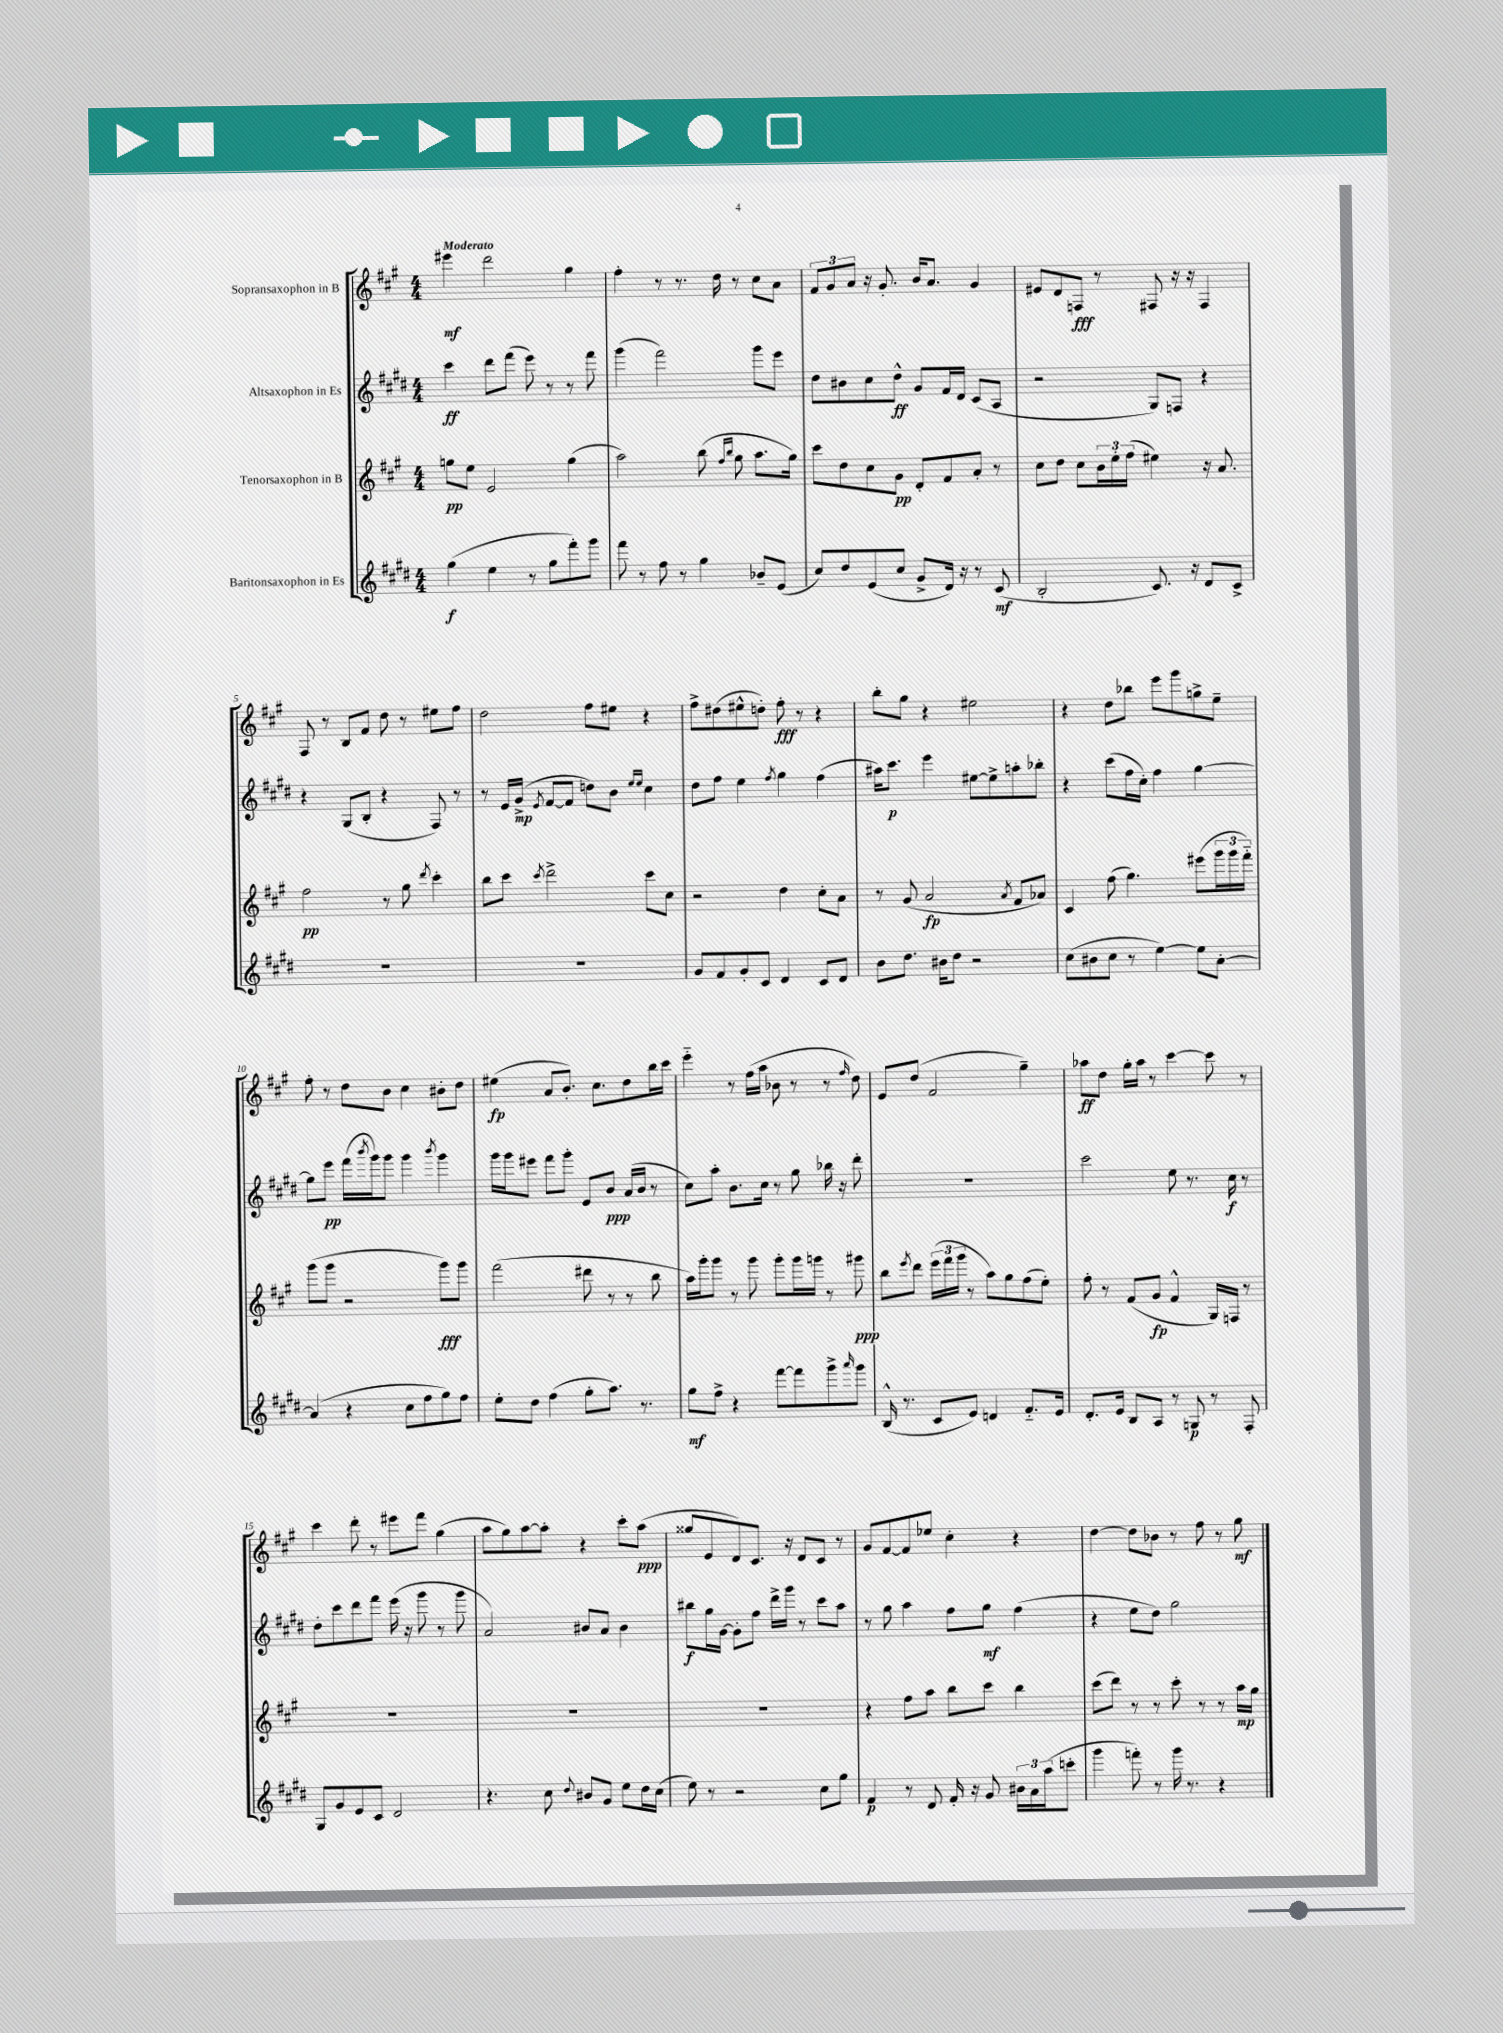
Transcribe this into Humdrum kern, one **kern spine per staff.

**kern	**dynam	**kern	**dynam	**kern	**dynam	**kern	**dynam
*part4	*part4	*part3	*part3	*part2	*part2	*part1	*part1
*staff4	*staff4	*staff3	*staff3	*staff2	*staff2	*staff1	*staff1
*I"Baritonsaxophon in Es	*	*I"Tenorsaxophon in B	*	*I"Altsaxophon in Es	*	*I"Sopransaxophon in B	*
*clefG2	*	*clefG2	*	*clefG2	*	*clefG2	*
*k[f#c#g#d#]	*	*k[f#c#g#]	*	*k[f#c#g#d#]	*	*k[f#c#g#]	*
*M4/4	*	*M4/4	*	*M4/4	*	*M4/4	*
=1	=1	=1	=1	=1	=1	=1	=1
!	!	!	!	!	!	!LO:TX:a:B:t=Moderato	!
(4gg#\	f	8ggn\L	pp	4ccc#\	ff	4eee#X\	mf
.	.	8ee\J	.	.	.	.	.
4ee\	.	2e/	.	8ddd#\L	.	2ddd\	.
.	.	.	.	(8fff#\J	.	.	.
8r	.	.	.	8eee\)	.	.	.
8gg#\L	.	.	.	8r	.	.	.
8fff#'\)	.	(4gg\	.	8r	.	4gg#\	.
8ggg#\J	.	.	.	8fff#\	.	.	.
=2	=2	=2	=2	=2	=2	=2	=2
8fff#\	.	2aa\)	.	(4ggg#\	.	4ff#'\	.
8r	.	.	.	.	.	.	.
8ff#\	.	.	.	2fff#\)	.	8r	.
8r	.	.	.	.	.	8.r	.
4gg#\	.	(8bb\	.	.	.	.	.
.	.	.	.	.	.	16dd\	.
.	.	16qqff#/LL	.	.	.	.	.
.	.	16qqbb/JJ	.	.	.	.	.
.	.	8gg#\	.	.	.	8r	.
8b-X~/L	.	8.aa\L	.	8ggg#\L	.	8cc#\L	.
(8e/J	.	.	.	8eee\J	.	8a\J	.
.	.	16gg#\Jk)	.	.	.	.	.
=3	=3	=3	=3	=3	=3	=3	=3
8cc#/L)	.	8ccc#\L	.	8dd#\L	.	12f#/L	.
.	.	.	.	.	.	12g#/	.
8dd#/	.	8dd\	.	8b#X\	.	.	.
.	.	.	.	.	.	12a/J	.
(8e/	.	8cc#\	.	8cc#\	.	16r	.
.	.	.	.	.	.	8.g#'/	.
8cc#/J	.	8g#\J	pp	8dd#^^\J	ff	.	.
8g#^/L	.	8d'/L	.	8g#/L	.	16b/KL	.
.	.	.	.	.	.	8.a/J	.
16d#/Jk)	.	8f#/	.	16f#/L	.	.	.
16r	.	.	.	16d#/JJ	.	.	.
8r	.	8a'/J	.	(8c#/L	.	4g#/	.
(8c#/	mf	8r	.	8A/J	.	.	.
=4	=4	=4	=4	=4	=4	=4	=4
2B'/	.	8cc#\L	.	2r	.	8e#X/L	.
.	.	8dd\J	.	.	.	8d/	.
.	.	8cc#\L	.	.	.	8Fn/J	fff
.	.	24b\L	.	.	.	8r	.
.	.	24ee'\	.	.	.	.	.
.	.	(24ff#\JJ	.	.	.	.	.
8.c#/)	.	4ee#X\)	.	8G#/L)	.	8F#X/	.
.	.	.	.	8Fn/J	.	16r	.
16r	.	.	.	.	.	16r	.
8d#/L	.	16r	.	4r	.	4F#/	.
.	.	8.a/	.	.	.	.	.
8c#^/J	.	.	.	.	.	.	.
!!LO:LB:g=z
=5	=5	=5	=5	=5	=5	=5	=5
1r	.	2ff#\	pp	4r	.	8F#/	.
.	.	.	.	.	.	8r	.
.	.	.	.	(8G#/L	.	8B/L	.
.	.	.	.	8B'/J	.	8f#/J	.
.	.	8r	.	4r	.	8dd\	.
.	.	8gg#\	.	.	.	8r	.
.	.	8qddd/	.	.	.	.	.
.	.	4ccc#'\	.	8F#/)	.	8ee#X\L	.
.	.	.	.	8r	.	8ff#\J	.
=6	=6	=6	=6	=6	=6	=6	=6
1r	.	8bb\L	.	8r	.	2dd\	.
.	.	8ccc#\J	.	16e/LL	.	.	.
.	.	.	.	(16g#^/JJ	mp	.	.
.	.	8qccc#/	.	8qe/	.	.	.
.	.	2ddd^\	.	[8f#/L	.	.	.
.	.	.	.	8f#/J]	.	.	.
.	.	.	.	8ddn\L)	.	8ff#\L	.
.	.	.	.	8b\J	.	8ee#X\J	.
.	.	.	.	16qqee/LL	.	.	.
.	.	.	.	16qqee/JJ	.	.	.
.	.	8ccc#\L	.	4cc#\	.	4r	.
.	.	8cc#\J	.	.	.	.	.
=7	=7	=7	=7	=7	=7	=7	=7
8g#/L	.	2r	.	8dd#\L	.	8ff#^\L	.
8f#/	.	.	.	8ff#\J	.	(8dd#X\	.
8g#'/	.	.	.	4ee\	.	8ee#X^^\	.
8c#/J	.	.	.	.	.	8ddn'\J)	.
.	.	.	.	8qff#/	.	.	.
4d#/	.	4dd\	.	4gg#\	.	8ff#'\	fff
.	.	.	.	.	.	8r	.
8c#/L	.	8cc#'\L	.	(4ff#\	.	4r	.
8d#/J	.	8a\J	.	.	.	.	.
=8	=8	=8	=8	=8	=8	=8	=8
8b\L	.	8r	.	16aa#X\KL)	.	8bb'\L	.
.	.	.	.	8.ccc#\J	p	.	.
8.dd#\J	.	(8g#/	.	.	.	8gg#\J	.
.	.	2a/	fp	4eee\	.	4r	.
16b#X\KL	.	.	.	.	.	.	.
8dd#\J	.	.	.	.	.	.	.
2r	.	.	.	[8ee#X\L	.	2ee#X\	.
.	.	.	.	8ee#^\]	.	.	.
.	.	8qa/	.	.	.	.	.
.	.	8f#/L	.	8aan'\	.	.	.
.	.	8a-X/J)	.	8bb-X'\J	.	.	.
=9	=9	=9	=9	=9	=9	=9	=9
(8cc#\L	.	4c#/	.	4r	.	4r	.
8b#X\	.	.	.	.	.	.	.
8cc#\J	.	(8ff#\	.	(8ccc#\L	.	8dd\L	.
8r	.	4.gg#\)	.	16ff#\L	.	8bb-X\J	.
.	.	.	.	16cc#'\JJ)	.	.	.
[4ee\)	.	.	.	4ff#\	.	8eee\L	.
.	.	.	.	.	.	8ggg#\	.
8ee\L]	.	(8eee#X\L	.	[4gg#\	.	8ggn^\	.
[8a'\J	.	24ggg#\L	.	.	.	8ee~\J	.
.	.	24ggg#\	.	.	.	.	.
.	.	24fff#\JJ)	.	.	.	.	.
!!LO:LB:g=z
=10	=10	=10	=10	=10	=10	=10	=10
(4a/]	.	(8ggg#\L	.	8gg#\L]	.	8ff#'\	.
.	.	8ggg#\J	.	8eee\J	pp	8r	.
4r	.	2r	.	(16fff#\LL	.	8dd\L	.
.	.	.	.	8qbbb/	.	.	.
.	.	.	.	16ggg#\J)	.	.	.
.	.	.	.	8ggg#\J	.	8b\J	.
8cc#\L	.	.	.	4ggg#\	.	4cc#\	.
8ff#\	.	.	.	.	.	.	.
.	.	.	.	8qbbb/	.	.	.
8gg#\)	.	8ggg#\L)	fff	4ggg#\	.	8b#X'\L	.
8ff#\J	.	8ggg#\J	.	.	.	8dd\J	.
=11	=11	=11	=11	=11	=11	=11	=11
8ee'\L	.	(2fff#\	.	16ggg#\LL	.	(4ee#X\	fp
.	.	.	.	16ggg#\J	.	.	.
8dd#\J	.	.	.	8eee#X\J	.	.	.
(4ff#\	.	.	.	8fff#\L	.	8a/L	.
.	.	.	.	8ggg#'\J	.	8.b'/J)	.
8gg#'\L	.	8ddd#X\	.	8e/L	.	.	.
.	.	.	.	.	.	8.cc#\L	.
8.aa\J)	.	8r	.	8b/J	ppp	.	.
.	.	8r	.	(16a/LL	.	8dd\	.
8.r	.	.	.	16b/JJ	.	.	.
.	.	8bb\	.	8r	.	16bb\L	.
.	.	.	.	.	.	16ccc#\JJ	.
=12	=12	=12	=12	=12	=12	=12	=12
8gg#\L	mf	16aa\LL)	.	8cc#\L)	.	4eee\	.
.	.	16ggg#'\J	.	.	.	.	.
8ff#^\J	.	8ggg#\J	.	8aa'\J	.	.	.
4r	.	8r	.	8.b\L	.	8r	.
.	.	8ggg#\	.	.	.	(16ff#\LL	.
.	.	.	.	16cc#\Jk	.	16aa\JJ	.
[8fff#\L	.	8ggg#'\L	.	8r	.	8b-X\	.
8fff#\]	.	16ggg#\L	.	8gg#\	.	8r	.
.	.	16gggn\JJ	.	.	.	.	.
8ggg#^\	.	8r	.	16bb-X\	.	8r	.
.	.	.	.	16r	.	.	.
16qqaaa/	.	.	.	.	.	16qqff#/	.
8ggg#\J	.	8ggg#X\	ppp	8ddd#'\	.	8dd\)	.
=13	=13	=13	=13	=13	=13	=13	=13
(16B^^/	.	8bb\L	.	1r	.	8e/L	.
8.r	.	.	.	.	.	.	.
.	.	8qeee/	.	.	.	.	.
.	.	8ddd\J	.	.	.	(8dd/J	.
8c#/L	.	(24eee\LL	.	.	.	2f#/	.
.	.	24fff#\	.	.	.	.	.
.	.	24ggg#\JJ	.	.	.	.	.
8e/J)	.	8r	.	.	.	.	.
4dn/	.	8aa\L)	.	.	.	.	.
.	.	8gg#\	.	.	.	.	.
8.f#/L	.	(8ff#\	.	.	.	4gg#~\)	.
.	.	8ee'\J)	.	.	.	.	.
16e/Jk	.	.	.	.	.	.	.
=14	=14	=14	=14	=14	=14	=14	=14
8.d#'/L	.	8ff#'\	.	2ccc#\	.	8aa-X\L	ff
.	.	8r	.	.	.	8dd\J	.
16e/Jk	.	.	.	.	.	.	.
8B/L	.	(8f#/L	.	.	.	16gg#'\LL	.
.	.	.	.	.	.	16aa-\JJ	.
8A/J	.	8g#/J	fp	.	.	8r	.
8r	.	4f#^^/	.	8ee\	.	[4ccc#\	.
8Gn/	p	.	.	8.r	.	.	.
8r	.	16G#/LL)	.	.	.	8ccc#\]	.
.	.	16Fn/JJ	.	16cc#\	f	.	.
8F#'/	.	8r	.	8r	.	8r	.
!!LO:LB:g=z
=15	=15	=15	=15	=15	=15	=15	=15
8G#/L	.	1r	.	8dd#'\L	.	4ccc#\	.
8g#/	.	.	.	8ccc#\	.	.	.
8e/	.	.	.	8ddd#\	.	8ddd'\	.
8c#/J	.	.	.	8fff#\J	.	8r	.
2d#/	.	.	.	(16eee\	.	8eee#X\L	.
.	.	.	.	16r	.	.	.
.	.	.	.	8ggg#\	.	8fff#\J	.
.	.	.	.	8r	.	(4gg#\	.
.	.	.	.	8ggg#\	.	.	.
=16	=16	=16	=16	=16	=16	=16	=16
4.r	.	1r	.	2a/)	.	8aa\L	.
.	.	.	.	.	.	8gg#\)	.
.	.	.	.	.	.	[8aa\	.
8cc#\	.	.	.	.	.	8aa'\J]	.
8qqdd#/	.	.	.	.	.	.	.
8b#X/L	.	.	.	8b#X/L	.	4r	.
8g#/J	.	.	.	8a/J	.	.	.
8ee\L	.	.	.	4b#\	.	8ccc#'\L	.
16dd#\L	.	.	.	.	.	(8aa\J	ppp
(16cc#\JJ	.	.	.	.	.	.	.
=17	=17	=17	=17	=17	=17	=17	=17
8ee\)	.	1r	.	8bb#X\L	f	8gg##X/L	.
8r	.	.	.	16gg#\L	.	8e/	.
.	.	.	.	[16g#\JJ	.	.	.
2r	.	.	.	8g#'\L]	.	8d/)	.
.	.	.	.	8ff#\J	.	8.c#/J	.
.	.	.	.	16ddd#^\LL	.	.	.
.	.	.	.	16ggg#\JJ	.	16r	.
.	.	.	.	8r	.	8d/L	.
8cc#\L	.	.	.	8ccc#\L	.	8c#/J	.
8gg#\J	.	.	.	8aa\J	.	8r	.
=18	=18	=18	=18	=18	=18	=18	=18
4f#/	p	4r	.	8r	.	8g#/L	.
.	.	.	.	8gg#\	.	[8f#/	.
8r	.	8ff#\L	.	4aa\	.	8f#/]	.
8d#/	.	8aa\J	.	.	.	8ee-X/J	.
16f#'/	.	8bb\L	.	8ff#\L	.	4cc#'\	.
16r	.	.	.	.	.	.	.
8g#/	.	8ccc#\J	.	8gg#\J	mf	.	.
24b#X\LL	.	4bb\	.	(4ff#\	.	4r	.
24a\	.	.	.	.	.	.	.
(24aa\J	.	.	.	.	.	.	.
8cccn'\J	.	.	.	.	.	.	.
=19	=19	=19	=19	=19	=19	=19	=19
4ggg#\	.	(8ccc#\L	.	4r	.	[4dd\	.
.	.	8ddd\J)	.	.	.	.	.
8fffn'\)	.	8r	.	8ee\L	.	8dd\L]	.
8r	.	8r	.	8dd#\J)	.	8b-X\J	.
16ggg#\	.	8ccc#'\	.	2gg#\	.	8r	.
8.r	.	.	.	.	.	.	.
.	.	8r	.	.	.	8ff#\	.
4r	.	8r	.	.	.	8r	.
.	.	16aa\LL	mp	.	.	8gg#\	mf
.	.	16gg#\JJ	.	.	.	.	.
==	==	==	==	==	==	==	==
*-	*-	*-	*-	*-	*-	*-	*-
